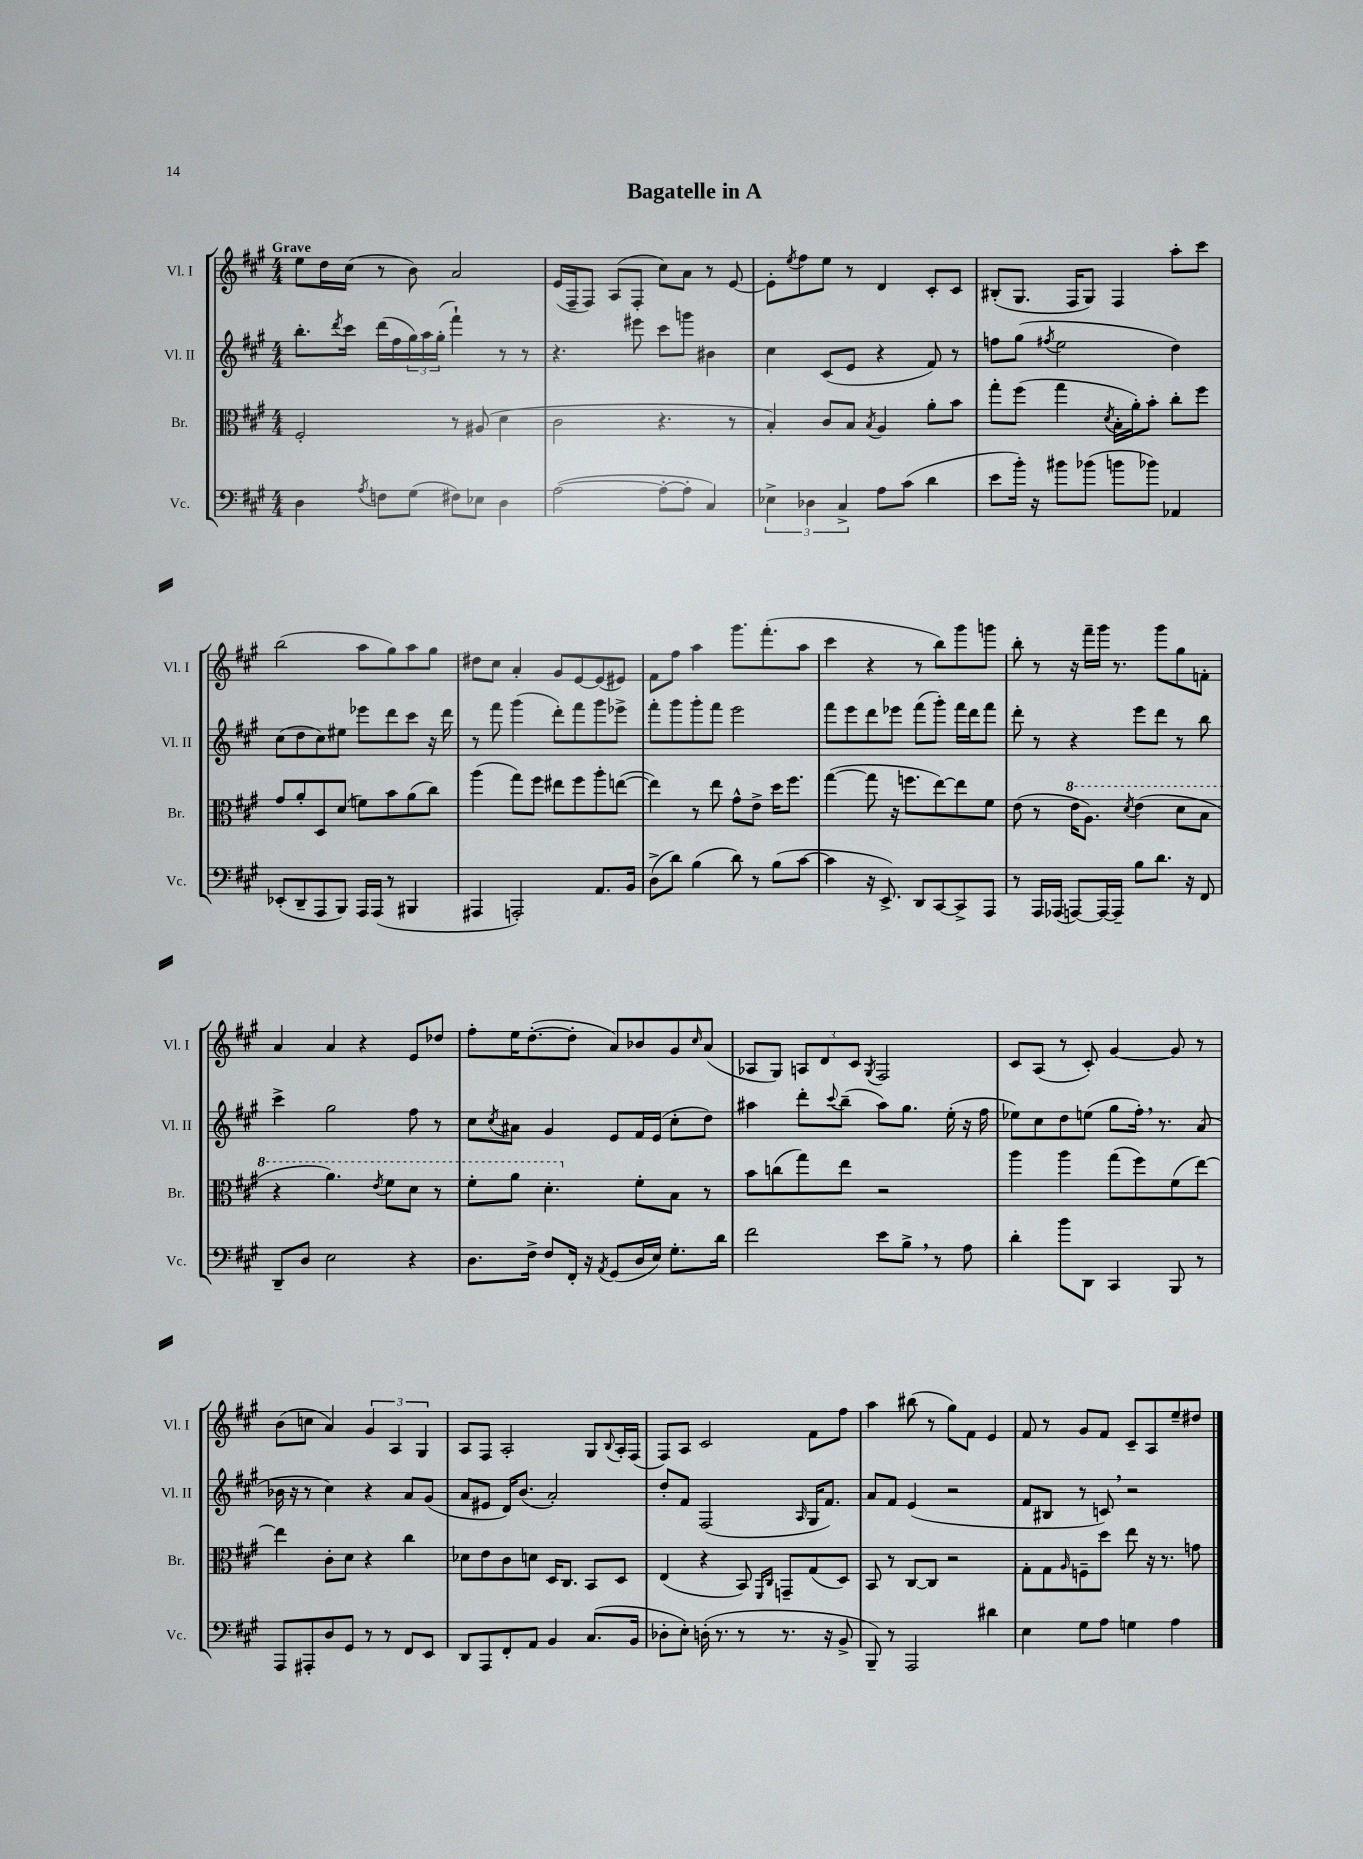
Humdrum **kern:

**kern	**kern	**kern	**kern
*part4	*part3	*part2	*part1
*staff4	*staff3	*staff2	*staff1
*I"Vc.	*I"Br.	*I"Vl. II	*I"Vl. I
*I'Vc.	*I'Br.	*I'Vl. II	*I'Vl. I
*clefF4	*clefC3	*clefG2	*clefG2
*k[f#c#g#]	*k[f#c#g#]	*k[f#c#g#]	*k[f#c#g#]
*M4/4	*M4/4	*M4/4	*M4/4
=1	=1	=1	=1
!	!	!	!LO:TX:a:B:t=Grave
4D\	2F#'/	8.bb'\L	8ee\L
.	.	.	16dd\L
.	.	8qddd/	.
.	.	16ccc#\Jk	(16cc#\JJ
8qA/	.	.	.
8Fn\L	.	(16ddd\LL	8r
.	.	16ff#\	.
(8G#\J	.	24gg#\)	8b\)
.	.	24aa\	.
.	.	(24gg#'\JJ	.
8F#X\L)	8r	4fff#`\)	2a/
8E-X\J	(8A#X/	.	.
4D\	4d\	8r	.
.	.	8r	.
=2	=2	=2	=2
([2A\	2c#\	4.r	(16e/LL
.	.	.	16F#~/J
.	.	.	8F#/J)
.	.	.	(8A/L
.	.	8eee#X\	8F#'/J
8A'\L_	4.r	8ccc#\L	8cc#\L)
8A'\J]	.	8gggn\J	8a\J
4C#/)	.	4b#X\	8r
.	8r	.	[8e/
=3	=3	=3	=3
6E-X^\	4B'/)	4cc#\	8e'\L]
.	.	.	8qee/
.	.	.	8ff#\
6D-X\	.	.	.
.	8c#/L	(8c#/L	8ee\J
6C#^/	.	.	.
.	8B/J	8e/J	8r
.	8qB/	.	.
8A\L	4A/	4r	4d/
(8c#\J	.	.	.
4d\	8a'\L	8f#/)	8c#'/L
.	8b\J	8r	8c#/J
=4	=4	=4	=4
8e\L	8gg#'\L	8ffn\L	(8B#X'/L
16b'\Jk)	(8ff#\J	(8gg#\J	8.G#/J
16r	.	.	.
.	.	8qff#X/	.
8b#X\L	4gg#\	2ee\	.
.	.	.	16F#/KL
(8b-X\J	.	.	8G#/J)
.	8qd/	.	.
8bn\L	16B'\LL	.	4F#/
.	16a'\J)	.	.
8b-X\J)	8b'\J	.	.
4AA-X/	8cc#'\L	4dd\)	8aa'\L
.	8ff#\J	.	8ccc#\J
!!LO:LB:g=z
=5	=5	=5	=5
(8EE-X'/L	8g#/L	(8cc#\L	(2bb\
8DD~/	8a'/	8dd\	.
8AAA/	8D/	8cc#\)	.
8BBB/J)	(8d/J	8ee#X\J	.
16AAA/LL	8fn\L)	8eee-X\L	8aa\L
(16AAA/JJ	.	.	.
8r	8b\	8ddd\	8gg#\)
4BBB#X/	(8a\	8ccc#\J	8aa\
.	8cc#\J)	16r	8gg#\J
.	.	16ddd\	.
=6	=6	=6	=6
4AAA#X/	(4aa\	8r	8dd#X\L
.	.	8fff#\	8cc#\J
2AAAn'/)	8gg#\L)	(4ggg#\	4a'/
.	8ff#\J	.	.
.	8ee#X\L	8ddd'\L)	8g#/L
.	8ff#\	8fff#\	[8e/
8.AA/L	8aa'\	8ggg#\	(8e/]
.	([8een\J	8eee-X^\J	8e#X/J)
16BB/Jk	.	.	.
=7	=7	=7	=7
(8D^\L	4ee\])	8fff#'\L	8f#\L
8d\J)	.	8ggg#\	8ff#\J
(4B\	8r	8ggg#'\	4aa\
.	8ee\	8fff#\J	.
8d\)	8g#^^\L	2eee\	8.ggg#\L
8r	8e^\J	.	.
.	.	.	(8.fff#'\
(8B\L	16dd\KL	.	.
.	8.ff#\J	.	.
[8c#\J	.	.	8aa\J
=8	=8	=8	=8
4c#\]	([4gg#\	8fff#\L	4ccc#\
.	.	8eee\	.
16r	8gg#\]	8ddd\	4r
8.EE^/)	.	.	.
.	16r	8eee-X\J	.
.	8.ffn\L	.	.
8DD/L	.	(8fff#\L	8r
[8CC#/	[8ee\)	8ggg#'\J)	8bb\L)
8CC#^/]	8ee\]	16fff#\LL	8ggg#\
.	.	16ddd\J	.
8AAA/J	8f#\J	8fff#\J	8gggn\J
=9	=9	=9	=9
8r	(8e\	8ddd'\	8bb'\
16AAA/LL	8r	8r	8r
(16AAA-X/JJ	.	.	.
*	*8va	*	*
[8AAAn/L)	16ee\KL	4r	16r
.	8.a\J)	.	16fff#~\LL
16AAA/L_	.	.	16ggg#\JJ
16AAA~/JJ]	.	.	8.r
.	8qdd/	.	.
8B\L	(4ee\	8eee\L	.
8.d\J	.	8ddd\J	8ggg#\L
.	8dd\L	8r	8gg#\
16r	.	.	.
8FF#/	8b\J	8bb\	8fn'\J
!!LO:LB:g=z
=10	=10	=10	=10
8DD~/L	4r	4ccc#^\	4a/
8D/J	.	.	.
2E\	4.aa\)	2gg#\	4a/
.	.	.	4r
.	8qee/	.	.
.	8ff#\L	.	.
4r	8dd\J	8ff#\	8e/L
.	8r	8r	8dd-X/J
=11	=11	=11	=11
8.D\L	8ff#'\L	8cc#\L	8ff#'\L
.	.	8qcc#/	.
.	8aa\J	8a#X\J	16ee\K
16F#^\Jk	.	.	([8.dd'\
8F#/L	4.dd'\	4g#/	.
16FF#'/Jk	.	.	8dd'\J]
16r	.	.	.
8qAA/	.	.	.
(8GG#/L	.	8e/L	8a/L)
*	*X8va	*	*
16D/L	8f#'\L	16f#/L	8b-X/
16E/JJ)	.	(16e/JJ	.
8.G#'\L	8B\J	8cc#'\L	8g#/
.	.	.	16qqcc#/
.	8r	8dd\J)	(8a/J
16d\Jk	.	.	.
=12	=12	=12	=12
2f#\	8b\L	4aa#X\	8A-X/L
.	(8ccn\	.	8G#/J)
.	8gg#\)	8ddd'\L	12An/L
.	.	.	12d/
.	.	8qqccc#/	.
.	8ee\J	(8bb~\J	.
.	.	.	12c#/J
.	.	.	8qG#/
8e\L	2r	8aa#\L)	2F#/
8B^,\J	.	8.gg#\J	.
8r	.	.	.
.	.	(16ee'\	.
8A\	.	16r	.
.	.	16ff#\	.
=13	=13	=13	=13
4d'\	4aa\	8ee-X\L)	8c#/L
.	.	8cc#\	(8A/J
8b\L	4aa\	8dd\	8r
8DD\J	.	(8een\J	8c#'/)
4CC#/	(8gg#\L	8gg#\L	[4g#/
.	8ff#\)	16ff#',\Jk)	.
.	.	8.r	.
8BBB/	(8f#\	.	8g#/]
8r	[8ee\J)	(8a/	8r
!!LO:LB:g=z
=14	=14	=14	=14
8AAA/L	4ee\]	16b-X\	(8b\L
.	.	16r	.
8AAA#X'/	.	8r	8ccn\J
8D/	8c#'\L	4cc#\)	4a/)
8GG#/J	8d\J	.	.
8r	4r	4r	6g#/
8r	.	.	.
.	.	.	6A/
8FF#/L	4cc#\	8a/L	.
.	.	.	6G#/
8EE/J	.	(8g#/J	.
=15	=15	=15	=15
8DD/L	8d-X\L	8a/L	8A/L
8AAA/	8e\	8e#X/J	8F#/J
8FF#'/	8c#\	16d/KL)	2A'/
.	.	(8.b/J	.
8AA/J	8dn\J	.	.
4BB/	16D/KL	2a'/)	.
.	8.C#/J	.	.
(8.C#/L	8BB/L	.	8G#/L
.	.	.	8qqB/
.	8D/J	.	16A'/L
16BB/Jk	.	.	(16F#/JJ
=16	=16	=16	=16
8D-X'\L	(4E/	8dd'/L	8F#/L)
8E'\J)	.	8f#/J	8A/J
(16Dn'\	4r	(2F#/	2c#/
8.r	.	.	.
8r	8BB/)	.	.
.	16qqFF#/LL	.	.
.	16qqC#/JJ	.	.
8.r	8GGn~/L	.	.
.	.	16qqA/	.
.	(8G#/	16G#/KL	8f#\L
16r	.	8.f#/J)	.
8BB^/	8D/J)	.	8ff#\J
=17	=17	=17	=17
8BBB~/)	8BB/	8a/L	4aa\
8r	8r	8f#/J	.
2AAA/	[8C#/L	(4e/	(8bb#X\
.	8C#/J]	.	8r
.	2r	2r	8gg#\L)
.	.	.	8f#\J
4d#X\	.	.	4e/
=18	=18	=18	=18
4E\	8G#'\L	8f#/L	8f#/
.	8G#\	8B#X/J	8r
.	16qqA/	.	.
8G#\L	8Fn~\	8r	8g#/L
8A\J	8dd\J	8cn,/)	8f#/J
4Gn\	8ee\	2r	8c#~/L
.	16r	.	8A/
.	8.r	.	.
4A\	.	.	8ee~/
.	8gn\	.	8dd#X/J
==	==	==	==
*-	*-	*-	*-
